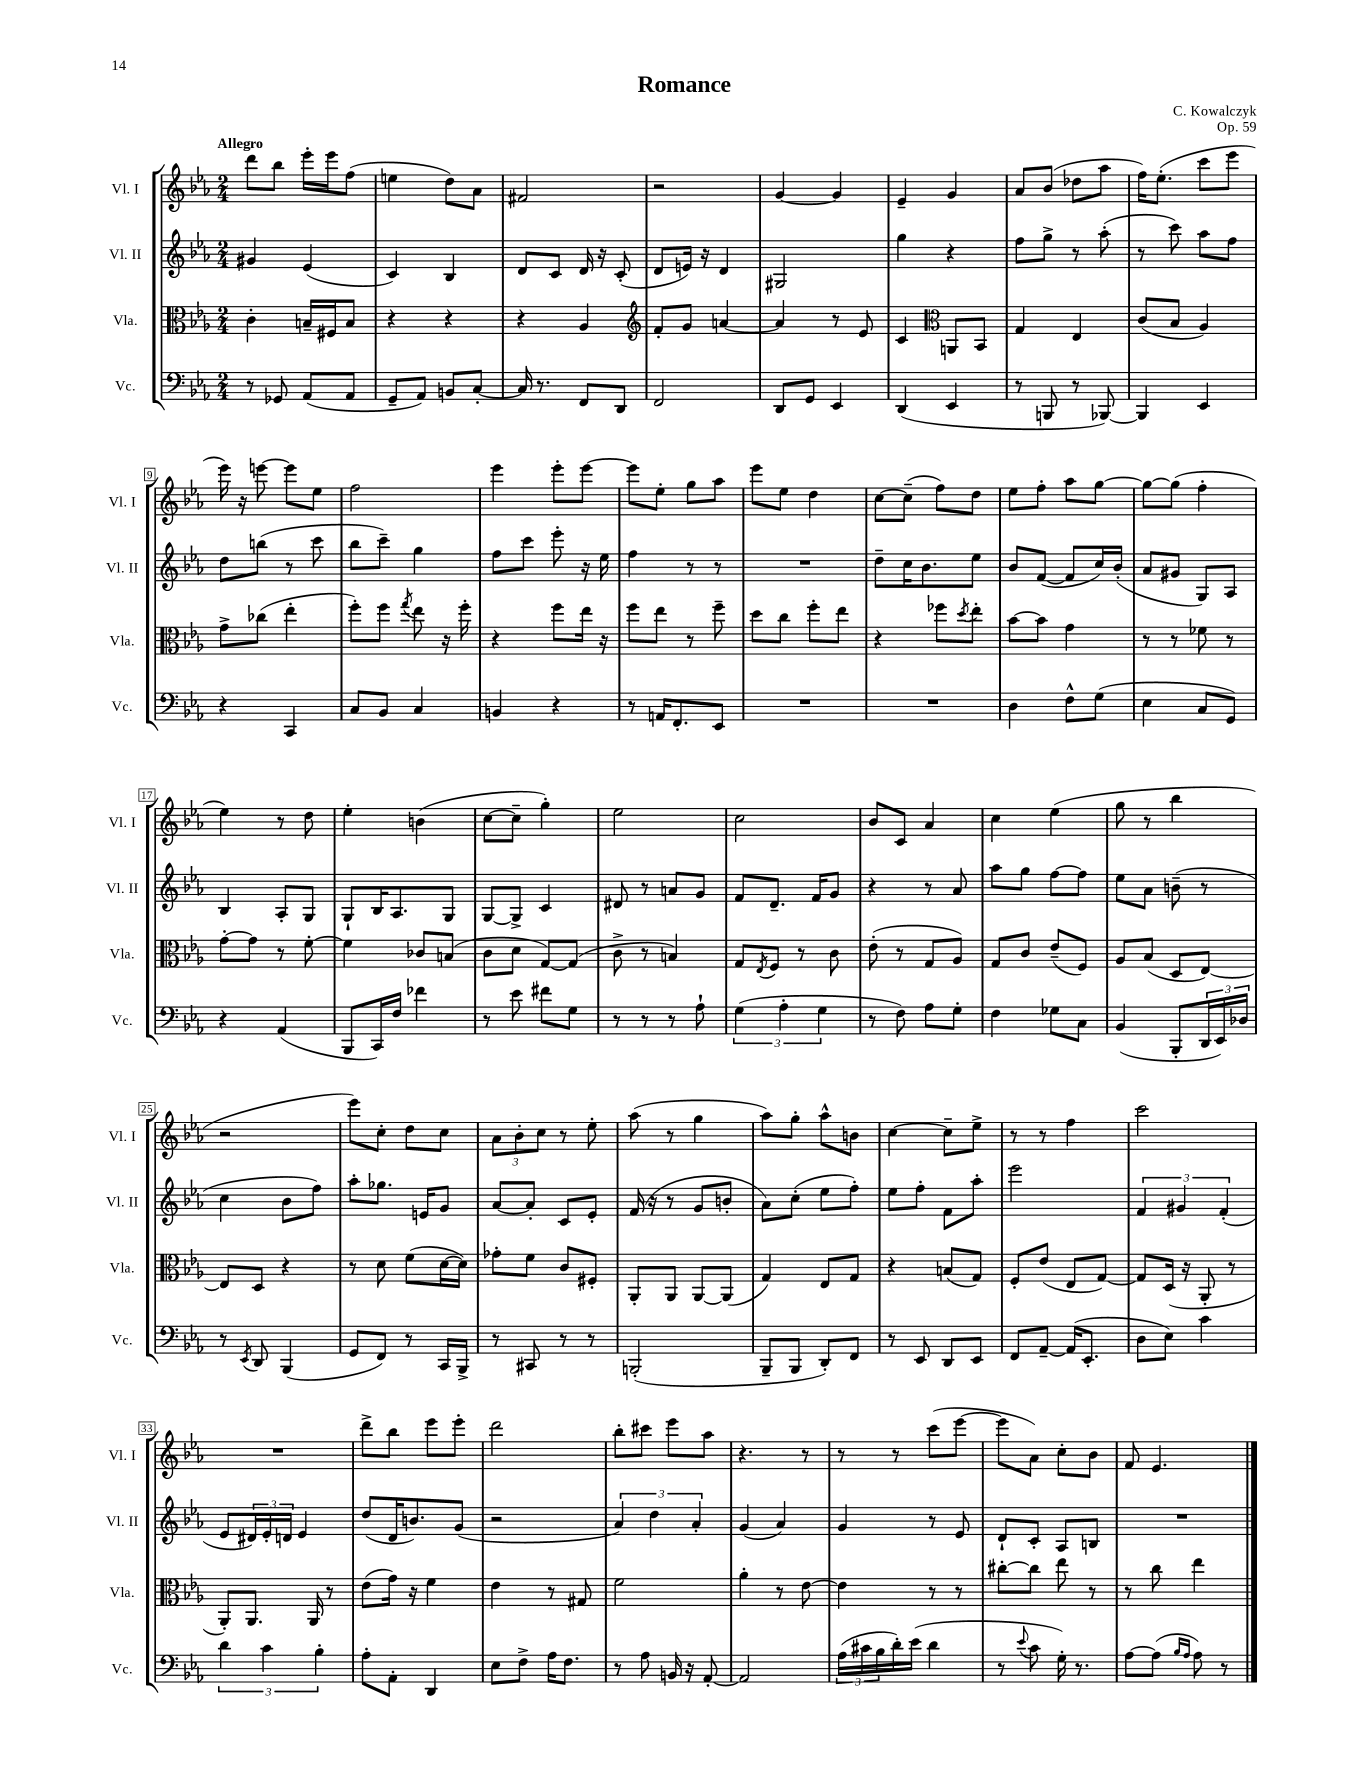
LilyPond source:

\header { title = "Romance" composer = "C. Kowalczyk" opus = "Op. 59" }
<<
\new StaffGroup <<
\new Staff = "s0" \with { instrumentName = "Vl. I" shortInstrumentName = "Vl. I" } {
    \clef treble \key ees \major \numericTimeSignature \time 2/4 \tempo "Allegro"
    d'''8 bes''8 ees'''16-. ees'''16 f''8( |
    e''4 d''8) aes'8 |
    fis'2 |
    r2 |
    g'4~ g'4 |
    ees'4-- g'4 |
    aes'8 bes'8( des''8 aes''8 |
    f''16) ees''8.-.( c'''8 ees'''8 |
    ees'''16) r16 e'''8~ e'''8 ees''8 |
    f''2 |
    ees'''4 ees'''8-. ees'''8~ |
    ees'''8 ees''8-. g''8 aes''8 |
    ees'''8 ees''8 d''4 |
    c''8~ c''8--( f''8) d''8 |
    ees''8 f''8-. aes''8 g''8~ |
    g''8~ g''8( f''4-. |
    ees''4) r8 d''8 |
    ees''4-. b'4( |
    c''8~ c''8-- g''4-.) |
    ees''2 |
    c''2 |
    bes'8 c'8 aes'4 |
    c''4 ees''4( |
    g''8 r8 bes''4 |
    r2 |
    ees'''8) c''8-. d''8 c''8 |
    \tuplet 3/2 { aes'8 bes'8-. c''8 } r8 ees''8-. |
    aes''8( r8 g''4 |
    aes''8) g''8-. aes''8-^ b'8 |
    c''4~ c''8-- ees''8-> |
    r8 r8 f''4 |
    c'''2 |
    R2 |
    d'''8-> bes''8 ees'''8 ees'''8-. |
    d'''2 |
    bes''8-. cis'''8 ees'''8 aes''8 |
    r4. r8 |
    r8 r8 c'''8( ees'''8~ |
    ees'''8 aes'8) c''8-. bes'8 |
    f'8 ees'4. \bar "|." |
}
\new Staff = "s1" \with { instrumentName = "Vl. II" shortInstrumentName = "Vl. II" } {
    \clef treble \key ees \major \numericTimeSignature \time 2/4
    gis'4 ees'4( |
    c'4) bes4 |
    d'8 c'8 d'16 r16 c'8-.( |
    d'8 e'16) r16 d'4 |
    gis2 |
    g''4 r4 |
    f''8 g''8-> r8 aes''8-.( |
    r8 c'''8) aes''8 f''8 |
    d''8 b''8( r8 c'''8 |
    bes''8 c'''8--) g''4 |
    f''8 c'''8 ees'''8-. r16 ees''16 |
    f''4 r8 r8 |
    R2 |
    d''8-- c''16 bes'8. ees''8 |
    bes'8 f'8~( f'8 c''16) bes'16-.( |
    aes'8 gis'8 g8) aes8 |
    bes4 aes8-. g8 |
    g8-! bes16 aes8. g8 |
    g8~ g8-> c'4 |
    dis'8 r8 a'8 g'8 |
    f'8 d'8.-- f'16 g'8 |
    r4 r8 aes'8 |
    aes''8 g''8 f''8~ f''8 |
    ees''8 aes'8 b'8--( r8 |
    c''4 bes'8 f''8) |
    aes''8-. ges''8. e'16 g'8 |
    aes'8~ aes'8-. c'8 ees'8-. |
    f'16( r16 r8 g'8 b'8-. |
    aes'8) c''8-.( ees''8 f''8-.) |
    ees''8 f''8-. f'8 aes''8-. |
    ees'''2 |
    \tuplet 3/2 { f'4 gis'4 f'4-.( } |
    ees'8 \tuplet 3/2 { dis'16) ees'16-. d'16 } ees'4 |
    d''8( d'16 b'8.) g'8( |
    r2 |
    \tuplet 3/2 { aes'4) d''4 aes'4-. } |
    g'4( aes'4) |
    g'4 r8 ees'8 |
    d'8-! c'8-. aes8 b8 |
    R2 \bar "|." |
}
\new Staff = "s2" \with { instrumentName = "Vla." shortInstrumentName = "Vla." } {
    \clef alto \key ees \major \numericTimeSignature \time 2/4
    c'4-. b16-- fis16 b8 |
    r4 r4 |
    r4 aes4 |
    \clef treble f'8-. g'8 a'4~ |
    a'4 r8 ees'8 |
    c'4 \clef alto a,8 bes,8 |
    g4 ees4 |
    c'8( bes8 aes4) |
    g'8-> ces''8( ees''4-. |
    f''8-.) f''8 \acciaccatura { g''8 } ees''8 r16 f''16-. |
    r4 f''8 ees''16 r16 |
    f''8 ees''8 r8 f''8-- |
    d''8 c''8 f''8-. ees''8 |
    r4 fes''8 \acciaccatura { d''8 } ees''8-. |
    bes'8~ bes'8 g'4 |
    r8 r8 fes'8 r8 |
    g'8~-. g'8 r8 f'8~-. |
    f'4 ces'8 b8( |
    c'8 d'8 g8~) g8( |
    c'8-> r8 b4) |
    g8 \acciaccatura { ees8 } f8 r8 c'8 |
    ees'8-.( r8 g8 aes8) |
    g8 c'8 ees'8--( f8) |
    aes8 bes8( d8 ees8~) |
    ees8 d8 r4 |
    r8 d'8 f'8( d'16~ d'16) |
    ges'8-. f'8 c'8 fis8-. |
    aes,8-. aes,8 aes,8~ aes,8( |
    g4) ees8 g8 |
    r4 b8( g8) |
    f8-. ees'8( ees8 g8~) |
    g8 d16( r16 aes,8-. r8 |
    aes,8-.) aes,8. aes,16 r8 |
    ees'8( g'16) r16 f'4 |
    ees'4 r8 gis8 |
    f'2 |
    aes'4-. r8 ees'8~ |
    ees'4 r8 r8 |
    cis''8~-. cis''8 ees''8 r8 |
    r8 c''8 ees''4 \bar "|." |
}
\new Staff = "s3" \with { instrumentName = "Vc." shortInstrumentName = "Vc." } {
    \clef bass \key ees \major \numericTimeSignature \time 2/4
    r8 ges,8 aes,8( aes,8 |
    g,8-- aes,8) b,8 c8~-. |
    c16 r8. f,8 d,8 |
    f,2 |
    d,8 g,8 ees,4 |
    d,4( ees,4 |
    r8 b,,8 r8 bes,,8~) |
    bes,,4 ees,4 |
    r4 c,4 |
    c8 bes,8 c4 |
    b,4 r4 |
    r8 a,16 f,8.-. ees,8 |
    R2 |
    R2 |
    d4 f8-^ g8( |
    ees4 c8 g,8) |
    r4 aes,4( |
    bes,,8 c,16) f16 fes'4 |
    r8 ees'8 fis'8 g8 |
    r8 r8 r8 aes8-! |
    \tuplet 3/2 { g4( aes4-. g4 } |
    r8 f8) aes8 g8-. |
    f4 ges8 c8 |
    bes,4( bes,,8-. \tuplet 3/2 { d,16 ees,16) des16 } |
    r8 \acciaccatura { ees,8 } d,8 bes,,4( |
    g,8 f,8) r8 c,16 bes,,16-> |
    r8 cis,8 r8 r8 |
    b,,2-.( |
    bes,,8-- bes,,8 d,8-.) f,8 |
    r8 ees,8 d,8 ees,8 |
    f,8 aes,8~-- aes,16( ees,8.-. |
    d8 ees8) c'4 |
    \tuplet 3/2 { d'4 c'4 bes4-. } |
    aes8-. aes,8-. d,4 |
    ees8 f8-> aes16 f8. |
    r8 aes8 b,16 r16 aes,8~-. |
    aes,2 |
    \tuplet 3/2 { aes16( cis'16 bes16 } d'16-.) ees'16( d'4 |
    r8 \appoggiatura { ees'8 } c'8 g16-.) r8. |
    aes8~ aes8( \grace { bes16 aes16 } aes8) r8 \bar "|." |
}
>>
>>
\layout { \context { \Score \override BarNumber.stencil = #(make-stencil-boxer 0.1 0.3 ly:text-interface::print) } }
